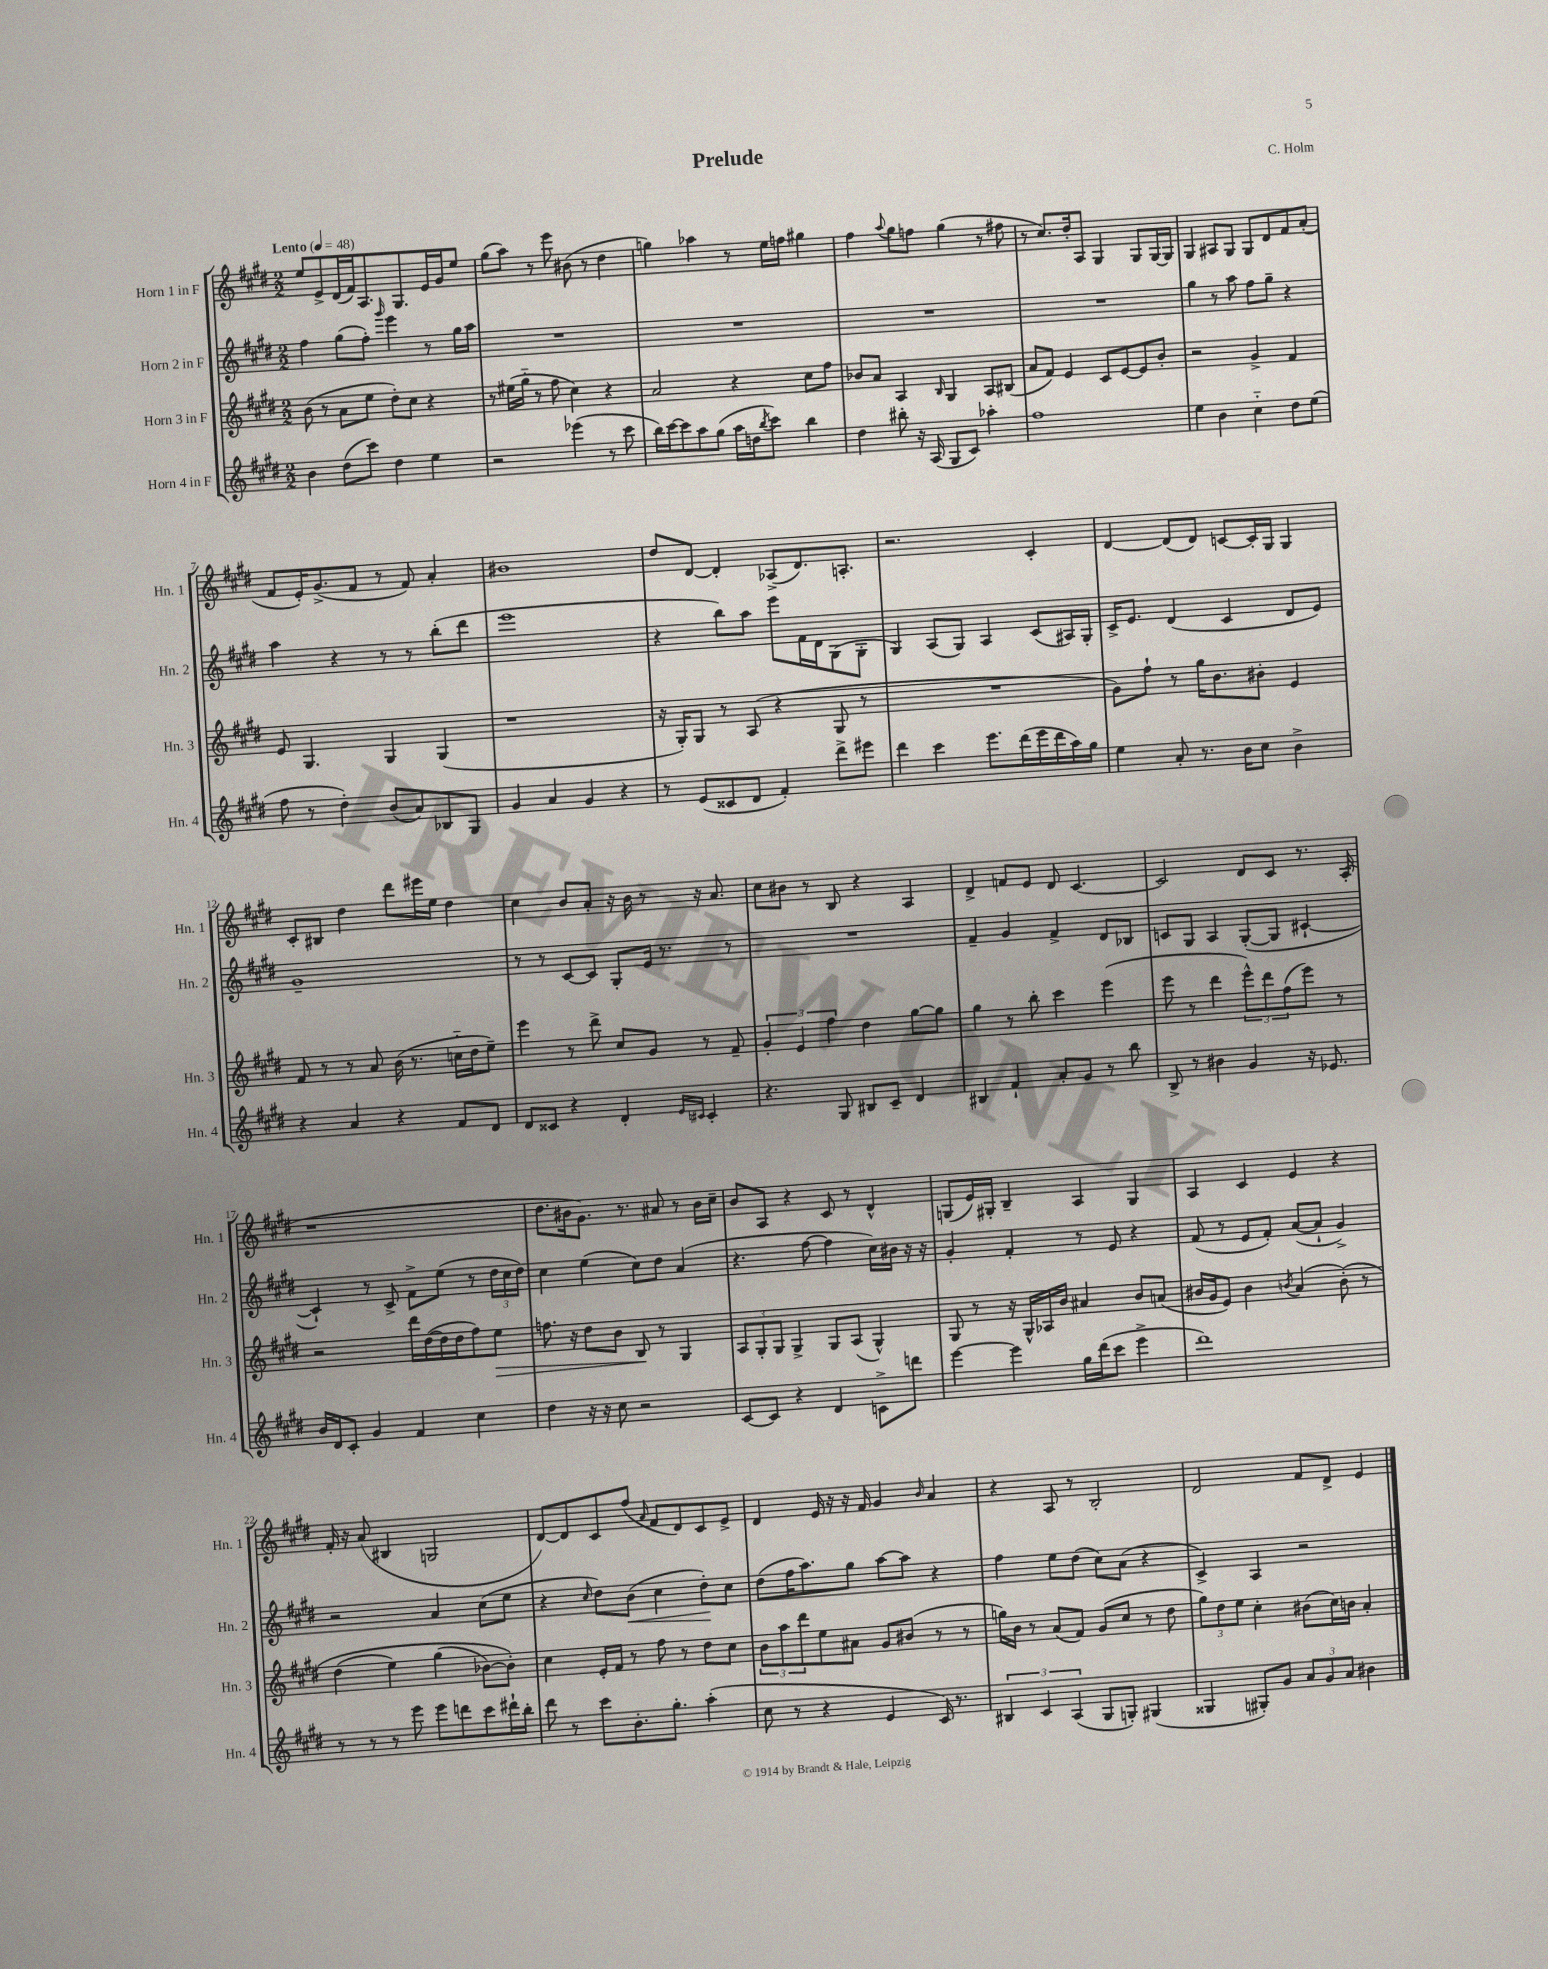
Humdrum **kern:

**kern	**kern	**kern	**kern
*staff4	*staff3	*staff2	*staff1
*clefG2	*clefG2	*clefG2	*clefG2
*k[f#c#g#d#]	*k[f#c#g#d#]	*k[f#c#g#d#]	*k[f#c#g#d#]
*M2/2	*M2/2	*M2/2	*M2/2
*MM48	*MM48	*MM48	*MM48
4b	(8b	4ff#	8ee
.	8r	.	8e^
(8dd#	8a	(8gg#	(16d#
.	.	.	16f#)
8ccc#)	8ee	8ff#')	8.A
.	.	16qqggg#	.
4dd#	8dd#')	4eee	.
.	.	.	8.G#
.	8cc#	.	.
4ee	4r	8r	16e
.	.	.	16g#
.	.	16gg#	8ee
.	.	16aa	.
=	=	=	=
2r	8r	1r	(8gg#
.	(16ee#	.	8aa)
.	16gg#'~	.	.
.	8r	.	8r
.	8ff#	.	8eee
(4eee-	4cc#)	.	(8b#
.	.	.	8r
8r	4r	.	4dd#
8ccc#	.	.	.
=	=	=	=
16bb)	2a	1r	4gg)
[16ccc#	.	.	.
8ccc#]	.	.	.
8aa	.	.	4aa-
(8gg#	.	.	.
16aa	4r	.	8r
16dd	.	.	.
8qbb	.	.	.
8ccc#)	.	.	16ee
.	.	.	16ff
4bb	8cc#	.	4gg#
.	8ff#	.	.
=	=	=	=
4dd#	8b-	1r	4ff#
.	8a	.	.
.	.	.	8qqaa
8bb#'	4A	.	8gg#
16r	.	.	8ff
(16A	.	.	.
.	16qqB	.	.
8G#	4G#	.	(4gg#
8c#)	.	.	.
4aa-'	8A	.	8r
.	(8B#	.	8ff#
=	=	=	=
1ff#	8a	1r	8r
.	8f#)	.	8.cc#)
.	4e	.	.
.	.	.	16dd#'
.	.	.	8A
.	8c#	.	4G#
.	[8e	.	.
.	8e]	.	8G#
.	8b'	.	[16G#
.	.	.	16G#]
=	=	=	=
4ee	2r	4gg#	4G#
4b	.	8r	8A#
.	.	8aa	8G#
4cc#'~	4g#^	8ff#	8G#
.	.	8gg#~	8d#
8dd#	4f#	4r	8f#
(8ee	.	.	(8a'
=	=	=	=
8ff#	8e	4aa	8f#
8r	4.G#	.	16e')
.	.	.	(8.g#^
4dd#')	.	4r	.
.	.	.	8f#
(8b	4G#	8r	8r
8a)	.	8r	8f#)
8B-	(4G#	(8bb'	4a'
8G#	.	8ddd#	.
=	=	=	=
4g#	1r	1eee	1b#
4a	.	.	.
4g#	.	.	.
4r	.	.	.
=	=	=	=
8r	16r	4r	8dd#
.	16G#')	.	.
(8e	8G#	.	[8d#
8c##	8r	8bb)	4d#']
8d#	(8A	8aa	.
4f#')	4r	8eee	(8A-^
.	.	16f#	8.d#)
.	.	16d#	.
8ddd#^	8G#	(8G#	.
.	.	.	8.A'
8eee#	8r	8G#'	.
=	=	=	=
4ddd#	1r	4G#)	2.r
4ccc#	.	(8A	.
.	.	8G#)	.
8.eee	.	4A	.
(16ddd#	.	.	.
16eee	.	(8c#	4c#'
16ddd#	.	.	.
16aa)	.	16A#)	.
16gg#	.	16G#'	.
=	=	=	=
4ee	8g#)	16c#^	[4d#
.	.	8.e	.
.	8ff#`	.	.
8a'	8r	(4d#	(8d#]
8.r	16gg#	.	8d#)
.	8.b	.	.
.	.	4c#	[8c
16b	.	.	.
8cc#	8b#'	.	16c']
.	.	.	16G#
4b^	4e	8d#	4G#
.	.	8e)	.
=	=	=	=
4r	8f#	1g#~	8c#'
.	8r	.	8B#
4a	8r	.	4dd#
.	8a	.	.
4r	(16b	.	8ddd#
.	8.r	.	.
.	.	.	16eee#
.	.	.	16ee
8f#	16cc'~	.	4dd#
.	16dd#	.	.
8d#	8ee~)	.	.
=	=	=	=
8d#	4eee	8r	4cc#
8c##	.	8r	.
4r	8r	[8c#	8b
.	8ddd#^	8c#]	8a'
4d#'	8cc#	8G#'	16r
.	.	.	16b
.	8g#	16e	8r
.	.	8.r	.
16qqe	.	.	.
16qqc#	.	.	.
4c#'	8r	.	16r
.	.	.	8.a
.	8f#~	8r	.
=	=	=	=
4.r	6g#'	1r	8cc#
.	.	.	8b#
.	6e	.	.
.	.	.	8r
.	6ff#	.	.
8G#	.	.	8B
8B#	4dd#	.	4r
8c#~	.	.	.
4d#	[8gg#	.	4A
.	8gg#]	.	.
=	=	=	=
4B#	4gg#	4f#~	4d#^
4f#`	8r	4g#	8f
.	8bb'	.	8e
8a'	4ccc#	4f#^	8d#
8g#	.	.	[4.c#
8r	(4eee	8d#	.
8bb	.	8B-	.
=	=	=	=
8B^	8eee	8c	2c#]
8r	8r	8G#	.
4b#	4ddd#	4A	.
4g#	12eee^^)	([8G#'	8d#
.	12ddd#	.	.
.	.	8G#]	8c#
.	(12ff#	.	.
16r	8eee)	[4c#`	8.r
8.e-	.	.	.
.	8r	.	.
.	.	.	(16A'
=	=	=	=
16b	2r	4c#`])	1r
16d#	.	.	.
8c#'	.	.	.
4g#	.	8r	.
.	.	8c#^	.
4f#	16ddd#	8f#^	.
.	([16dd#	.	.
.	16dd#]	(8ee	.
.	16dd#	.	.
4cc#	8ff#)	8r	.
.	8ee	24dd#	.
.	.	24cc#	.
.	.	24dd#)	.
=	=	=	=
4dd#	8.ff	4cc#	8.dd#
.	16r	.	16b#
16r	8dd#	(4ee	8.g#)
16r	.	.	.
8cc#	8b	.	.
.	.	.	8.r
2r	8B	8cc#)	.
.	8r	8dd#	8a#
.	4G#	(4a	8r
.	.	.	16b#
.	.	.	16cc#~
=	=	=	=
[8c#	12A	4.r	8b
.	12G#'	.	.
8c#]	.	.	8A
.	12G#	.	.
4r	4G#^	.	4r
.	.	[8ff#	.
4d#	8G#	4ff#]	8c#
.	(8A	.	8r
8c^	4G#^^)	16cc#)	4d#^^
.	.	16b#	.
8ddd	.	16r	.
.	.	16r	.
=	=	=	=
[4eee	8G#	4g#'	(8G
.	8r	.	16e)
.	.	.	16G#'
4eee]	16r	4f#'	4B~
.	16G#^^	.	.
.	16A-	.	.
.	16b	.	.
16gg#	4a#	8r	4A
(16ddd#	.	.	.
8ccc#	.	8e	.
4eee^	8b	4r	4G#
.	(8a	.	.
=	=	=	=
1ddd#)	16b#	(8f#	4A
.	16g#	.	.
.	8e)	8r	.
.	4b#	8e	4c#
.	.	8f#')	.
.	8qb	.	.
.	(4a	([8a	4e
.	.	8a`]	.
.	&(8b')	4g#^)	4r
.	8r	.	.
=	=	=	=
8r	(4dd#	2r	16f#'
.	.	.	16r
8r	.	.	(8a
8r	4ee)	.	4B#
8eee	.	.	.
8eee	(4gg#	4a	2G
8ddd	.	.	.
8ccc#	[8b-)	(8cc#	.
16ddd#`	8b-']&)	8ee	.
16bb'	.	.	.
=	=	=	=
8ddd#	4cc#	4r	[8d#)
8r	.	.	8d#]
.	.	16qqcc#	.
8ccc#	16e'	8dd#)	8c#
.	16f#	.	.
8.b'	8r	(8b	(8ff#
.	.	.	16qqa
.	8ff#	4cc#	8f#
8.gg#'	.	.	.
.	8r	.	8d#)
(4aa'	8dd#	8dd#')	8c#
.	8cc#	8cc#	8e^
=	=	=	=
8cc#	12b	(8dd#	4d#
.	12aa	.	.
8r	.	16ff#	.
.	12ddd#	.	.
.	.	8.aa)	.
4r	8ee	.	16e
.	.	.	16r
.	8a#	8gg#	16r
.	.	.	16f#
4e	8g#	[8aa	4g#
.	(8b#	8aa]	.
.	.	.	16qqb
16c#)	8r	4r	4a
8.r	.	.	.
.	8r	.	.
=	=	=	=
6B#	16gg)	4ff#	4r
.	16b	.	.
.	8r	.	.
6c#	.	.	.
.	(8a	8ee	8A
(6A	.	.	.
.	8f#)	(8dd#	8r
8G#	(8g#	8cc#)	2B'
8G')	8cc#	(8a	.
(4G#	8r	4r	.
.	8dd#	.	.
=	=	=	=
4G##	12gg#)	4c#^)	2d#
.	12dd#	.	.
.	12ee	.	.
8G#')	4cc#'	4A	.
8g#	.	.	.
12a	(8b#	2r	8f#
12g#	.	.	.
.	16cc#)	.	8d#^
12a	.	.	.
.	16b	.	.
4b#	4a'	.	4e
==	==	==	==
*-	*-	*-	*-
